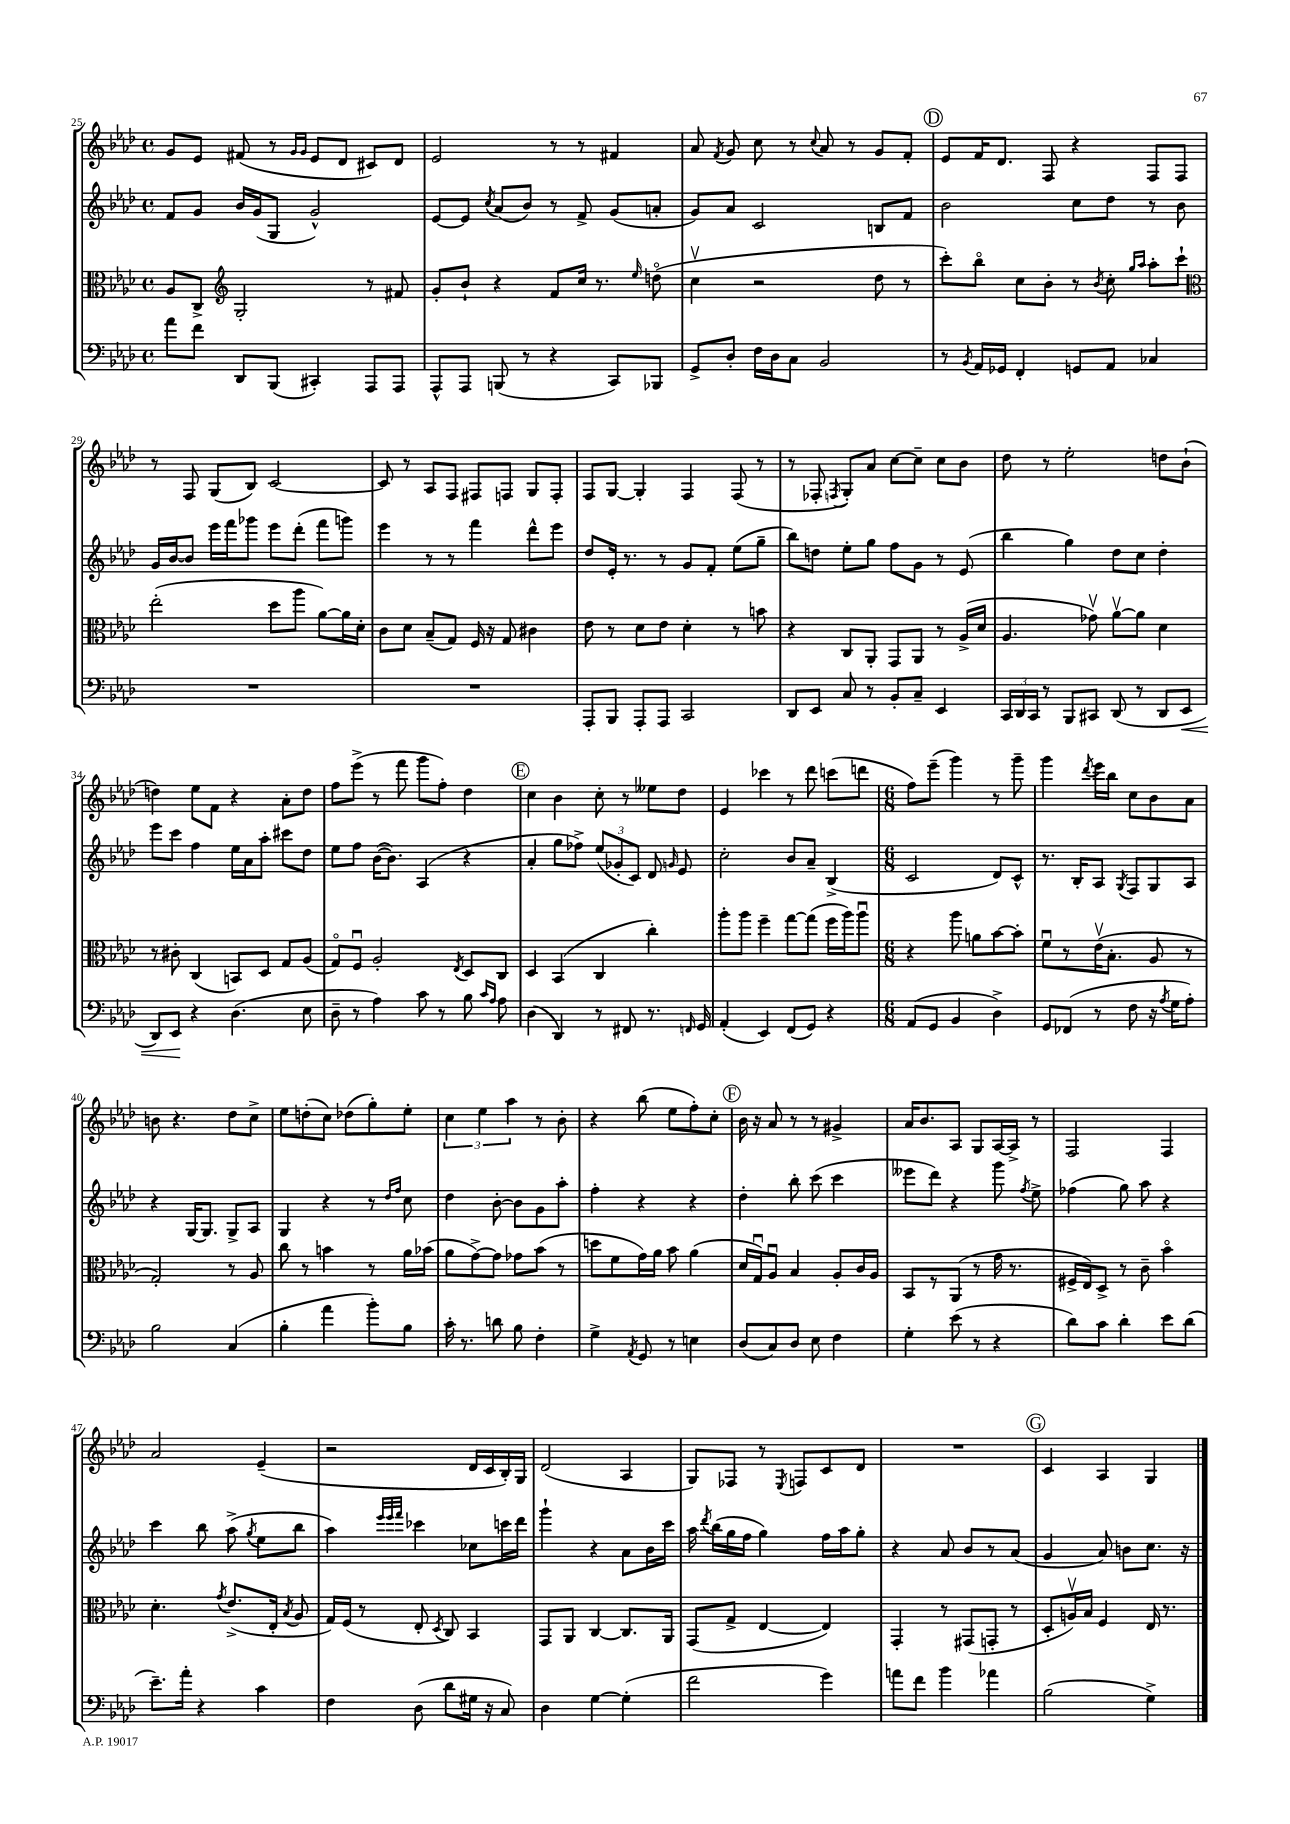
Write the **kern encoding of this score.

**kern	**kern	**kern	**kern
*staff4	*staff3	*staff2	*staff1
*clefF4	*clefC3	*clefG2	*clefG2
*k[b-e-a-d-]	*k[b-e-a-d-]	*k[b-e-a-d-]	*k[b-e-a-d-]
*M4/4	*M4/4	*M4/4	*M4/4
*met(c)	*met(c)	*met(c)	*met(c)
8a-	8A-	8f	8g
8f	8C^	8g	8e-
*	*clefG2	*	*
8DD-	2G'	16b-	(8f#
.	.	(16g	.
(8BBB-	.	8G	8r
.	.	.	16qqg
.	.	.	16qqg
4CC#')	.	2g^^)	8e-
.	.	.	8d-
8AAA-	8r	.	8c#)
8AAA-	8f#	.	8d-
=	=	=	=
8AAA-^^	8g'	[8e-	2e-
8AAA-	8b-`	8e-]	.
.	.	8qcc	.
(8BBB	4r	(8a-	.
8r	.	8b-)	.
4r	8f	8r	8r
.	16cc	8f^	8r
.	8.r	.	.
8CC)	.	(8g	4f#
.	16qqee-	.	.
8BBB-	(8ddo	8a'	.
=	=	=	=
8GG^	4ccv	8g)	8a-
.	.	.	8qf
8D-'	.	8a-	8g
16F	2r	2c	8cc
16D-	.	.	.
8C	.	.	8r
.	.	.	8qqcc
2BB-	.	.	8a-
.	.	.	8r
.	8dd-	8B	8g
.	8r	8f	8f'
=	=	=	=
8r	8ccc')	2b-	8e-
8qBB-	.	.	.
16AA-	8bb-o	.	16f
16GG-	.	.	8.d-
4FF'	8cc	.	.
.	8b-'	.	8F
8GG	8r	8cc	4r
.	8qb-	.	.
8AA-	8cc'	8dd-	.
.	16qqgg	.	.
.	16qqaa-	.	.
4C-	8aa-'	8r	8F
.	8ccc`	8b-	8F
=	=	=	=
*	*clefC3	*	*
1r	(2ee-'	16g	8r
.	.	[16b-	.
.	.	8b-]	8F
.	.	16eee-	(8G
.	.	16fff	.
.	.	8ggg-	8B-)
.	8dd-	8eee-	[2c
.	8aa-	(8ddd-'	.
.	[8a-)	8fff	.
.	16a-]	8ggg)	.
.	16d-'	.	.
=	=	=	=
1r	8c	4eee-	8c]
.	8d-	.	8r
.	(8B-~	8r	8A-
.	8G)	8r	8F
.	16F	4fff	8F#
.	16r	.	.
.	8G	.	8F
.	4c#	8ddd-^^	8G
.	.	8eee-	8F'
=	=	=	=
8AAA-'	8e-	8dd-	8F
8BBB-	8r	16e-'	[8G
.	.	8.r	.
8AAA-'	8d-	.	4G']
8AAA-	8e-	8r	.
2CC	4d-'	8g	4F
.	.	8f'	.
.	8r	(8ee-	(8F
.	8b	8gg~	8r
=	=	=	=
8DD-	4r	8bb-)	8r
8EE-	.	8dd	8F-'
.	.	.	8qF
8C	8C	8ee-'	8G')
8r	8AA-'	8gg	8a-
8BB-'	8GG	8ff	[8cc
8C~	8AA-	8g	8cc~]
4EE-	8r	8r	8cc
.	(16A-^	(8e-	8b-
.	16d-	.	.
=	=	=	=
24CC	4.A-	4bb-	8dd-
24DD-	.	.	.
24CC	.	.	.
8r	.	.	8r
8BBB-	.	4gg)	2ee-'
8CC#	8g-v)	.	.
(8DD-	[8a-v	8dd-	.
8r	8a-]	8cc	.
8DD-	4d-	4dd-'	8dd
8EE-	.	.	(8b-`
=	=	=	=
8DD-)	8r	8eee-	4dd)
8EE-	8c#'	8ccc	.
4r	(4C	4ff	8ee-
.	.	.	8f
(4.D-	8BB)	16ee-	4r
.	.	16a-	.
.	8D-	8aa-'	.
.	8G	8ccc#	8a-'
8E-	(8A-	8dd-	8dd
=	=	=	=
8D-~	8Go)	8ee-	8ff
8r	8Fu	8ff	(8eee-^
4A-)	2A-'	([16b-	8r
.	.	8.b-])	.
.	.	.	8fff
8c	.	(4A-	8ggg
8r	.	.	8ff')
.	8qE-	.	.
8B-	8D-	4r	4dd-
16qqc	.	.	.
16qqA-	.	.	.
8A-	8C	.	.
=	=	=	=
(4D-	4D-	4a-'	4cc
4DD-)	(4BB-	8gg	4b-
.	.	8ff-^)	.
8r	4C	(12ee-	8cc'
.	.	12g-'	.
8FF#	.	.	8r
.	.	12c)	.
8.r	4cc')	8d-	8ee--
.	.	16qqg	.
.	.	8e-	8dd-
16qqFF	.	.	.
16GG	.	.	.
=	=	=	=
(4AA-'	8aa-'	2cc'	4e-
.	8aa-	.	.
4EE-)	4ff~	.	4ccc-
(8FF	[8gg	8b-	8r
8GG)	(8gg]	8a-~	8ddd-
4r	16ff	(4B-^	(8ccc
.	16aa-)	.	.
.	8aa-u	.	8ddd
=	=	=	=
*M6/8	*M6/8	*M6/8	*M6/8
(8AA-	4r	2c	8ff)
8GG	.	.	(8eee-~
4BB-	8aa-	.	4ggg)
.	8a	.	.
4D-^)	[8b-	8d-)	8r
.	8b-']	8c^^	8ggg~
=	=	=	=
8GG	8fu	8.r	4ggg
(8FF-	8r	.	.
.	.	16B-'	.
.	.	.	8qddd-
8r	(16e-v	8A-	16eee-
.	8.B-'	.	16bb-
.	.	8qG	.
8F	.	8F	8cc
16r	8A-	8G	8b-
8qA-	.	.	.
16G	.	.	.
8A-')	8r	8A-	8a-
=	=	=	=
2B-	2G')	4r	8b
.	.	.	4.r
.	.	[16G	.
.	.	8.G]	.
(4C	8r	8G^	8dd-
.	8A-	8A-	8cc^
=	=	=	=
4B-'	8cc	4G	8ee-
.	8r	.	(8dd'
4a-	4b	4r	8cc)
.	.	.	(8dd-
8b-')	8r	8r	8gg')
.	.	16qqdd-	.
.	.	16qqff	.
8B-	16a-	8cc	8ee-'
.	(16b-	.	.
=	=	=	=
16c'	8a-	4dd-	6cc
8.r	.	.	.
.	[8g^)	.	.
.	.	.	6ee-
8d	8g]	[8b-'	.
.	.	.	6aa-
8B-	8g-	8b-]	.
4F'	(8b-	8g	8r
.	8r	8aa-'	8b-'
=	=	=	=
4G^	8dd	4ff'	4r
.	8f	.	.
8qAA-	.	.	.
8GG	16g)	4r	(8bb-
.	16a-	.	.
8r	8b-	.	8ee-
4E	(4a-	4r	8ff')
.	.	.	8cc'
=	=	=	=
(8D-	16d-	4dd-'	16b-
.	16Gu)	.	16r
8C)	8A-u	.	8a-
8D-	4B-	8bb-'	8r
8E-	.	(8ccc	8r
4F	8A-'	4ccc	4g#^
.	16c	.	.
.	16A-	.	.
=	=	=	=
4G'	8BB-	8eee--	16a-
.	.	.	8.b-
.	8r	8ddd-)	.
(8e-	(8AA-	4r	8A-
8r	8r	.	8G
4r	16g	8ggg	[16A-
.	8.r	.	16A-^]
.	.	8qff	.
.	.	8ee-^	8r
=	=	=	=
8d-)	16F#^	(4ff-	2F
.	16E-)	.	.
8c	8D-^	.	.
4d-'	8r	8gg)	.
.	8c~	8aa-	.
8e-	4b-o	4r	4F
(8d-	.	.	.
=	=	=	=
8.e-~)	4.d-'	4ccc	2a-
16a-'	.	.	.
4r	.	8bb-	.
.	8qg	.	.
.	(8.e-^	(8aa-^	.
.	.	8qgg	.
4c	.	8ee-	(4e-~
.	16E-'	.	.
.	8qB-	.	.
.	8A-	8bb-	.
=	=	=	=
4F	16G)	4aa-)	2r
.	(16F	.	.
.	8r	.	.
.	.	32qqeee-	.
.	.	32qqeee-	.
.	.	32qqfff	.
(8D-	8E-'	4ccc-	.
.	8qD-	.	.
8d-	8C)	.	.
16G#	4BB-	8cc-	16d-
16r	.	.	16c
8C)	.	16ccc	16B-')
.	.	16ddd-	16G
=	=	=	=
4D-	8GG	4ggg`	(2d-
.	8AA-	.	.
[4G	[4C	4r	.
(4G']	8.C]	8a-	4A-
.	.	16b-	.
.	16AA-	16ccc	.
=	=	=	=
2f	(8GG	16aa-	8G)
.	.	8qddd-	.
.	.	(16bb-	.
.	8G^	16gg	8F-
.	.	16ff	.
.	[4E-	4gg)	8r
.	.	.	8qE-
.	.	.	8F
4g)	4E-])	16ff	8c
.	.	16aa-	.
.	.	8gg'	8d-
=	=	=	=
8a	4GG'	4r	2.r
8f	.	.	.
4b-	8r	8a-	.
.	(8GG#	8b-	.
4a-	8GG'	8r	.
.	8r	(8a-	.
=	=	=	=
(2B-	8D-'	4g	4c
.	16Av)	.	.
.	16B-	.	.
.	4F	8a-)	4A-
.	.	8b	.
4G^)	16E-	8.cc	4G
.	8.r	.	.
.	.	16r	.
==	==	==	==
*-	*-	*-	*-
